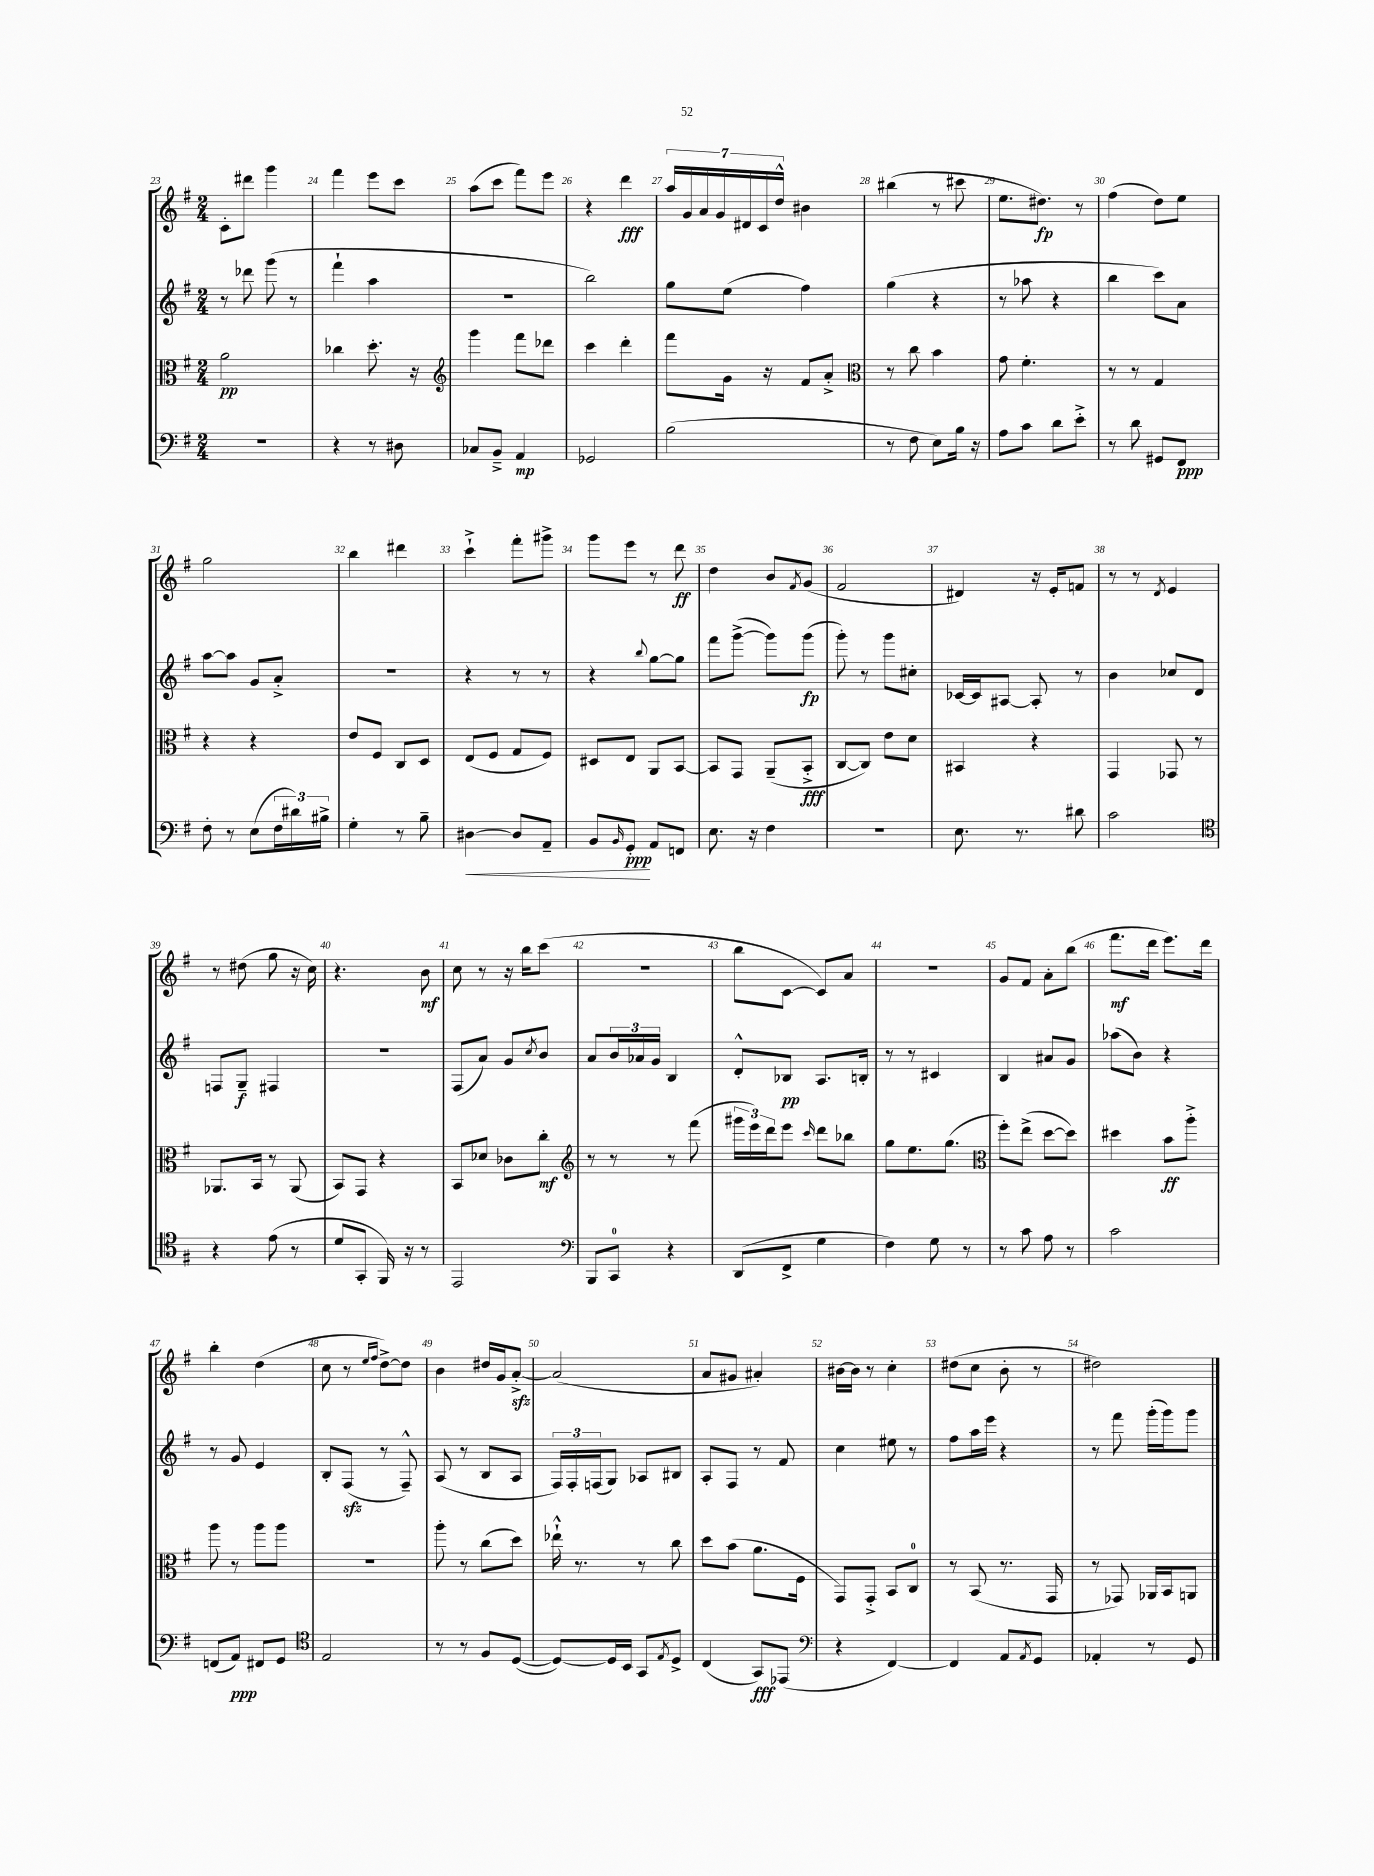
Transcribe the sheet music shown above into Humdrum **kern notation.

**kern	**kern	**kern	**kern
*staff4	*staff3	*staff2	*staff1
*clefF4	*clefC3	*clefG2	*clefG2
*k[f#]	*k[f#]	*k[f#]	*k[f#]
*M2/4	*M2/4	*M2/4	*M2/4
2r	2a	8r	8c'
.	.	8ddd-	8ddd#
.	.	(8ggg	4ggg
.	.	8r	.
=	=	=	=
4r	4cc-	4fff#`	4fff#
8r	8.dd'	4aa	8eee
8D#	.	.	8ccc
.	16r	.	.
=	=	=	=
*	*clefG2	*	*
8C-	4ggg	2r	(8aa
8BB~^	.	.	8ccc
4AA	8fff#	.	8fff#)
.	8ddd-	.	8eee
=	=	=	=
2GG-	4ccc	2bb)	4r
.	4ddd'	.	4ddd
=	=	=	=
(2B	8fff#	8gg	28aa
.	.	.	28g
.	.	.	28a
.	.	.	28g
.	16g	(8ee	.
.	.	.	28d#
.	.	.	28c
.	16r	.	.
.	.	.	28dd^^
.	8f#	4ff#)	4b#
.	8a'^	.	.
=	=	=	=
*	*clefC3	*	*
8r	8r	(4gg	(4bb#
8F#	8cc	.	.
8E)	4b	4r	8r
16B	.	.	8ccc#
16r	.	.	.
=	=	=	=
8A	8g	8r	8.ee
8c	4.f#'	8aa-	.
.	.	.	8.dd#)
8d	.	4r	.
8e'^	.	.	8r
=	=	=	=
8r	8r	4bb	(4ff#
8d	8r	.	.
8GG#	4G	8ccc)	8dd)
8FF#	.	8a	8ee
=	=	=	=
8F#'	4r	[8aa	2gg
8r	.	8aa]	.
(8E	4r	8g	.
24F#	.	8a'^	.
24d#)	.	.	.
24B#^	.	.	.
=	=	=	=
4G'	8e	2r	4bb
.	8F#	.	.
8r	8C	.	4ddd#
8B~	8D	.	.
=	=	=	=
[4D#	(8E	4r	4ccc`^
.	8F#	.	.
8D#]	8G	8r	8fff#'
8AA~	8F#)	8r	8ggg#^
=	=	=	=
8BB	8D#	4r	8ggg
16qqBB	.	.	.
8GG'	8E	.	8eee
.	.	8qqbb	.
8AA	8AA	[8gg	8r
8FF	[8BB	8gg]	8ddd
=	=	=	=
8.E	8BB]	8fff#	4dd
.	8GG	([8ggg^	.
16r	.	.	.
4F#	(8AA~	8ggg])	8b
.	.	.	8qf#
.	8BB'^	(8ggg	(8g
=	=	=	=
2r	[8C	8ggg')	2f#
.	8C])	8r	.
.	8e	8ggg	.
.	8d	8cc#'	.
=	=	=	=
8.E	4BB#	[16c-	4d#)
.	.	16c-]	.
.	.	[8A#	.
8.r	.	.	.
.	4r	8A#']	16r
.	.	.	16e'
8d#	.	8r	8f
=	=	=	=
2c	4GG	4b	8r
.	.	.	8r
.	.	.	8qd
.	8GG-	8cc-	4e
.	8r	8d	.
=	=	=	=
*clefC4	*	*	*
4r	8.AA-	8F	8r
.	.	8G~	(8dd#
.	16BB	.	.
(8e	8r	4F#	8gg
8r	(8AA-	.	16r
.	.	.	16cc)
=	=	=	=
8d	8BB)	2r	4.r
8GG'	8GG	.	.
16FF#)	4r	.	.
16r	.	.	.
8r	.	.	8b
=	=	=	=
2EE	8BB	(8F#	8cc
.	8d-	8a)	8r
.	8c-	8g	16r
.	.	.	16bb
.	.	8qcc	.
.	8cc'	8b	(8ccc
=	=	=	=
*clefF4	*clefG2	*	*
8BBB	8r	8a	2r
8CC	8r	24b	.
.	.	24a-	.
.	.	24g	.
4r	8r	4B	.
.	(8fff#	.	.
=	=	=	=
(8DD	24ggg#	8d'^^	8bb
.	24eee)	.	.
.	24ddd	.	.
8FF#^	8eee	8B-	[8c
.	16qqccc	.	.
4G	8ddd	8.A	8c])
.	8bb-	.	8a
.	.	16B'	.
=	=	=	=
4F#)	8gg	8r	2r
.	8.ee	8r	.
8G	.	4c#	.
.	(8.gg	.	.
8r	.	.	.
=	=	=	=
*	*clefC3	*	*
8r	8ff#')	4B	8g
8c	(8ee^	.	8f#
8A	[8dd	8a#	8a'
8r	8dd])	8g	(8bb
=	=	=	=
2c	4dd#	(8aa-	8.fff#
.	.	8b)	.
.	.	.	16ddd
.	8b	4r	8.eee)
.	8aa'^	.	.
.	.	.	16ddd
=	=	=	=
(8FF	8aa	8r	4bb'
8AA)	8r	8g	.
8FF#	8aa	4e	(4dd
8GG	8aa	.	.
=	=	=	=
*clefC4	*	*	*
2E	2r	8B'	8cc
.	.	(8F#	8r
.	.	.	16qqee
.	.	.	16qqff#
.	.	8r	[8dd^)
.	.	8F#~^^)	8dd]
=	=	=	=
8r	8aa'	(8A	4b
8r	8r	8r	.
8F#	(8cc	8B	16dd#
.	.	.	16g
([8D	8dd)	8A	[8a'^
=	=	=	=
8D_)	16ee-`^^	24F#)	(2a]
.	.	24F#'	.
.	8.r	.	.
.	.	(24F	.
16D]	.	8G)	.
16BB	.	.	.
8GG	8r	8A-	.
8qE	.	.	.
8D^	8cc	8B#	.
=	=	=	=
(4C	8dd	8A'	8a
.	(8b	8F#	8g#
8GG)	8.a	8r	4a#')
(8EE-	.	8f#	.
.	16F#	.	.
=	=	=	=
*clefF4	*	*	*
4r	8GG)	4cc	[16b#
.	.	.	16b#]
.	8GG'^	.	8r
[4FF#)	8BB	8ee#	4cc'
.	8C	8r	.
=	=	=	=
4FF#]	8r	8ff#	(8dd#
.	(8BB	16aa	8cc
.	.	16eee	.
8AA	8.r	4r	8b'
8qAA	.	.	.
8GG	.	.	8r
.	16GG	.	.
=	=	=	=
4AA-'	8r	8r	2dd#)
.	8GG-)	8fff#	.
8r	16AA-	(16ggg'	.
.	16BB	16ggg)	.
8GG	8AA	8ggg	.
==	==	==	==
*-	*-	*-	*-
